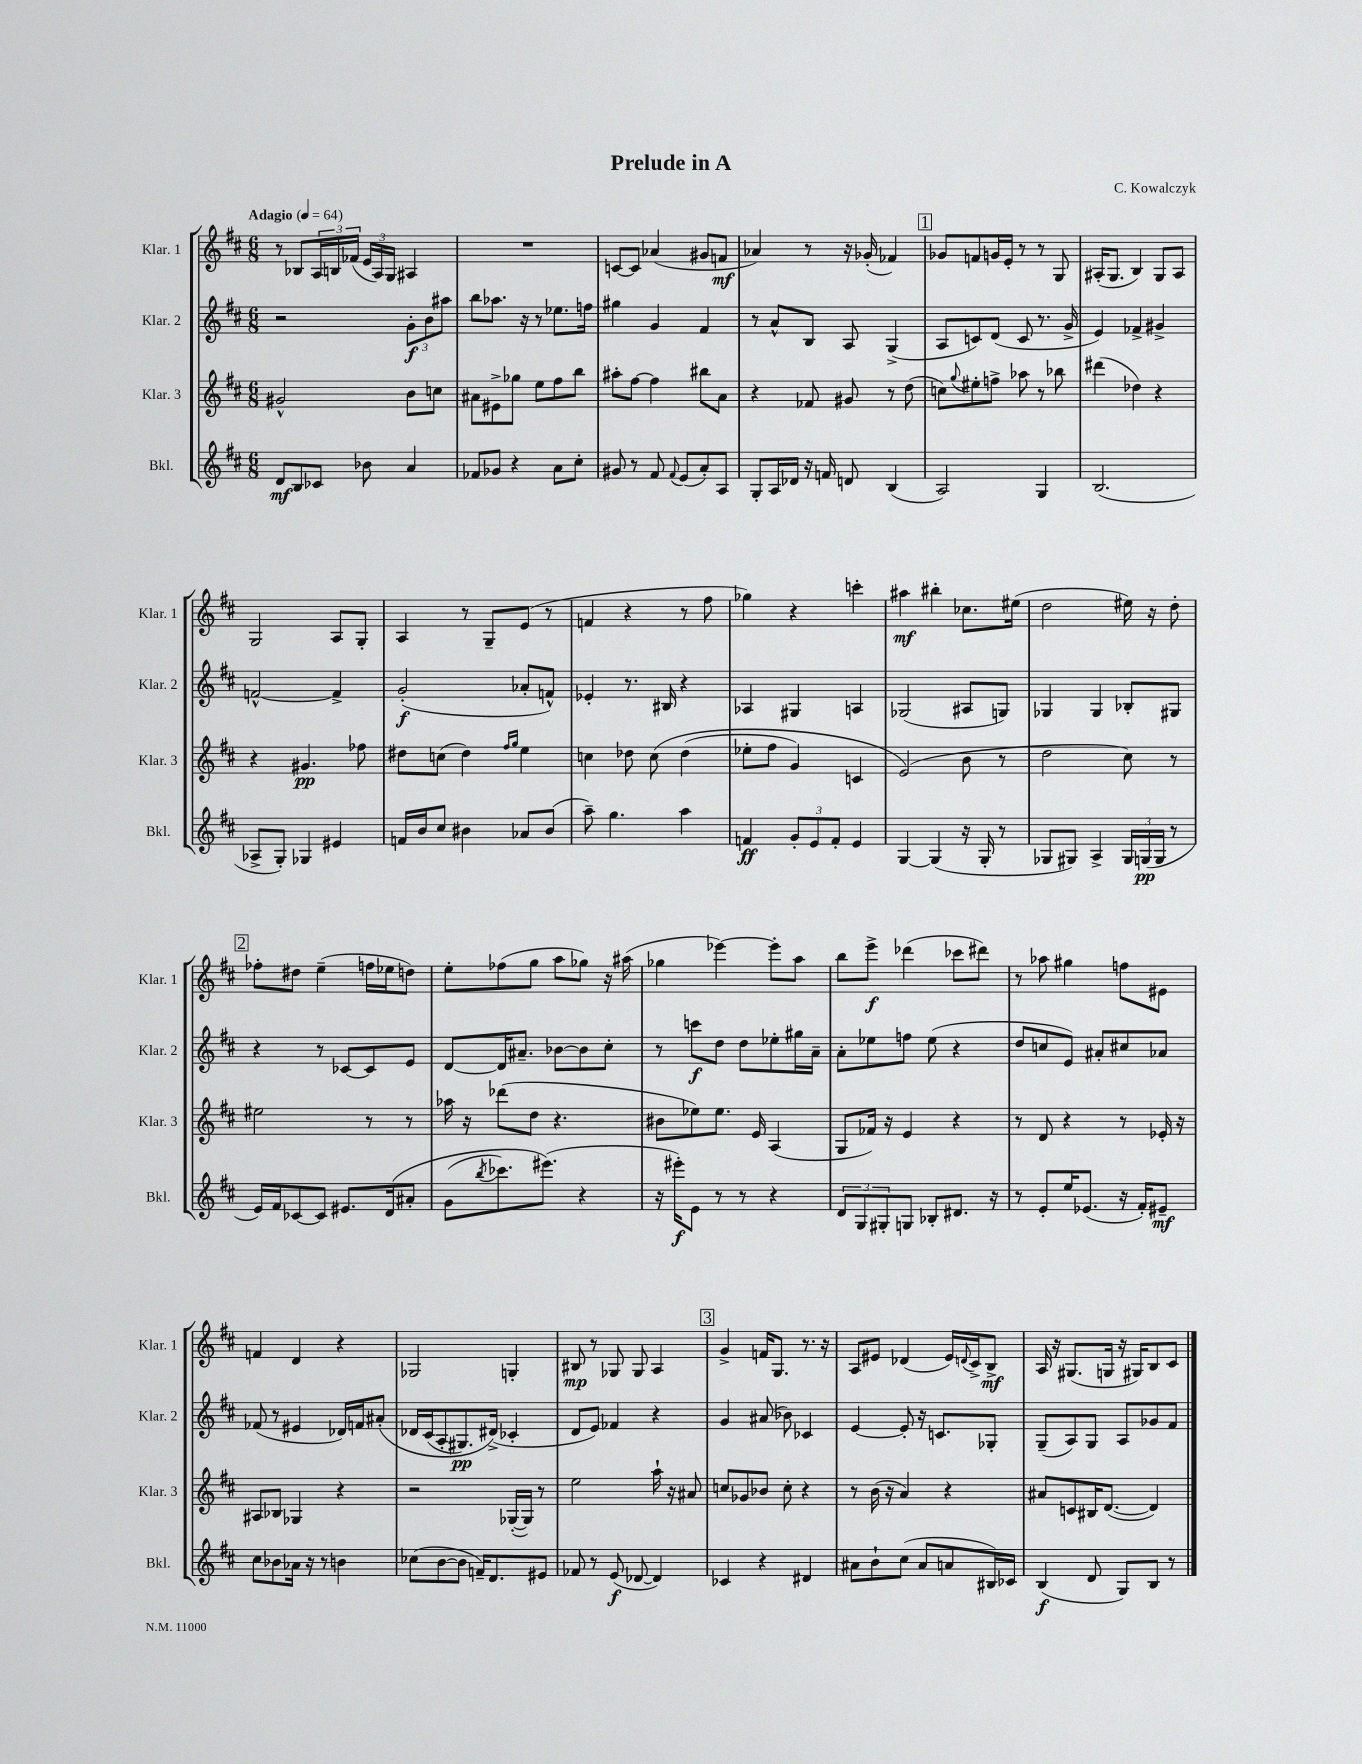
\header { title = "Prelude in A" composer = "C. Kowalczyk" }
<<
\new StaffGroup <<
\new Staff = "s0" \with { instrumentName = "Klar. 1" shortInstrumentName = "Klar. 1" } {
    \clef treble \key d \major \numericTimeSignature \time 6/8 \tempo "Adagio" 4 = 64
    r8 bes8 \tuplet 3/2 { a16 b16 fes'16( } \tuplet 3/2 { e'16 a16) g16 } ais4 |
    R2. |
    c'8~ c'8 aes'4( gis'8 f'8\mf |
    aes'4) r8 r16 ges'16-.( fes'4) |
    \mark \markup { \box "1" } ges'8 f'8 g'16 e'16-. r8 r8 g8 |
    ais16-.( g8. b4) g8 ais8 |
    g2 a8 g8-. |
    a4 r8 g8-- e'8( r8 |
    f'4 r4 r8 fis''8 |
    ges''4) r4 c'''4-. |
    ais''4\mf bis''4-. ces''8. eis''16( |
    d''2 eis''16) r16 d''8-. |
    \mark \markup { \box "2" } fes''8-. dis''8 e''4--( f''16 ees''16 d''8) |
    e''8-. fes''8( g''8 a''8 ges''8) r16 ais''16( |
    ges''4 ees'''4~) ees'''8-. a''8 |
    b''8 e'''8->\f des'''4( ces'''8 dis'''8) |
    r8 aes''8 gis''4 f''8 eis'8 |
    f'4 d'4 r4 |
    ges2 g4-. |
    bis8\mp r8 ges8 ges8 a4 |
    \mark \markup { \box "3" } g'4-> f'16 g8. r8. r16 |
    a8 eis'8 des'4( eis'16) \appoggiatura { d'8 } cis'16-> b8->\mf |
    a16 r16 gis8.( g16 r16 gis16) b8 cis'8 \bar "|." |
}
\new Staff = "s1" \with { instrumentName = "Klar. 2" shortInstrumentName = "Klar. 2" } {
    \clef treble \key d \major \numericTimeSignature \time 6/8
    r2 \tuplet 3/2 { g'8-.\f b'8 ais''8 } |
    b''8 aes''8. r16 r8 ees''8. f''16 |
    gis''4 g'4 fis'4 |
    r8 a'8-^ b8 a8 g4->( |
    \mark \markup { \box "1" } a8 c'8) d'8( c'8 r8. g'16-> |
    e'4) fes'4-> gis'4-> |
    f'2~-^ f'4-> |
    g'2-.\f( aes'8-. f'8-^) |
    ees'4-. r8. bis16 r4 |
    aes4 gis4 a4 |
    ges2( ais8 g8) |
    ges4 ges4 bes8-. gis8 |
    \mark \markup { \box "2" } r4 r8 ces'8~ ces'8 e'8 |
    d'8~ d'16 ais'8.-- bes'8~ bes'8 cis''8-. |
    r8 c'''8\f d''8 d''8 ees''8-. gis''16 a'16-- |
    a'8-. ees''8 f''8 ees''8( r4 |
    d''8 c''8 e'8) ais'8-. cis''8 aes'8 |
    fes'8( r8 eis'4 des'16) f'16 ais'8-.\( |
    des'16 cis'16( a8-. gis8.\pp) dis'16->(\) ces'4-. |
    d'8 e'8) fes'4 r4 |
    \mark \markup { \box "3" } g'4 ais'8( bes'8) ces'4 |
    e'4~ e'8-. r16 c'8. ges8-. |
    g8--( a8) g8 a8 ges'8 fis'8 \bar "|." |
}
\new Staff = "s2" \with { instrumentName = "Klar. 3" shortInstrumentName = "Klar. 3" } {
    \clef treble \key d \major \numericTimeSignature \time 6/8
    gis'2-^ b'8 c''8 |
    ais'8 eis'8-> ges''8 e''8 fis''8 b''8 |
    ais''8-. fis''8~ fis''4 bis''8 a'8 |
    r4 fes'8 gis'8 r8 d''8( |
    \mark \markup { \box "1" } c''8) \appoggiatura { g''8 } eis''8-. f''8-> aes''8 r8 bes''8 |
    dis'''4( des''4) r4 |
    r4 gis'4.\pp fes''8 |
    dis''8 c''8( dis''4) \grace { fis''16 g''16 } e''4 |
    c''4 des''8 c''8\( des''4( |
    ees''8-. fis''8 g'4) c'4 |
    e'2(\) b'8 r8 |
    d''2 cis''8) r8 |
    \mark \markup { \box "2" } eis''2 r8 r8 |
    aes''16 r16 des'''8( d''8 r4. |
    bis'8 ees''8) ees''8. e'16 a4( |
    g8 fes'16) r16 e'4 r4 |
    r8 d'8 r4 r8 ees'16-. r16 |
    ais8 bes8 ges4 r4 |
    r2 ges16~-.( ges16) r8 |
    e''2 a''16-! r16 ais'8 |
    \mark \markup { \box "3" } c''8 ges'8 bes'8 c''8-. r4 |
    r8 b'16( r16 a'4) r4 |
    ais'8 c'8 bis16 d'8.~( d'4) \bar "|." |
}
\new Staff = "s3" \with { instrumentName = "Bkl." shortInstrumentName = "Bkl." } {
    \clef treble \key d \major \numericTimeSignature \time 6/8
    d'8\mf b8 ces'8 bes'8 a'4 |
    fes'8 ges'8 r4 a'8 cis''8-. |
    gis'8 r8 fis'8 \appoggiatura { fis'8 } e'8( a'8-.) a8 |
    g8-. a16 des'16 r16 f'16 d'8 b4( |
    \mark \markup { \box "1" } a2) g4 |
    b2.( |
    aes8-> g8-.) ges4 eis'4 |
    f'16 b'16 cis''8 bis'4 aes'8 bis'8( |
    a''8--) g''4. a''4 |
    f'4\ff \tuplet 3/2 { g'8-. e'8 f'8-. } e'4 |
    g4~ g4( r16 g16-. r8 |
    ges8 gis8) a4-> \tuplet 3/2 { gis16 g16\pp( g16 } r8 |
    \mark \markup { \box "2" } e'16) fis'16 ces'8~ ces'8 eis'8. d'16\( ais'8-. |
    g'8( \acciaccatura { b''8 } ces'''8.) eis'''8.(\) r4 |
    r16 eis'''16-.\f) e'8 r8 r8 r4 |
    \tuplet 3/2 { d'8 g8 gis8-. } g8 bes8-. dis'8. r16 |
    r8 e'8-. e''16 ees'8.( r16 fis'16-.) eis'8--\mf |
    cis''8 bes'8 aes'16 r16 r8 b'4 |
    ces''8( b'8~ b'8 f'16--) d'8. eis'8 |
    fes'8 r8 e'8\f( des'8~ des'4) |
    \mark \markup { \box "3" } ces'4 r4 dis'4 |
    ais'8 b'8-! cis''8( ais'8 a'8 bis16) ces'16 |
    b4\f( d'8 g8) b8 r8 \bar "|." |
}
>>
>>
\layout { \context { \Score \remove "Bar_number_engraver" } }
